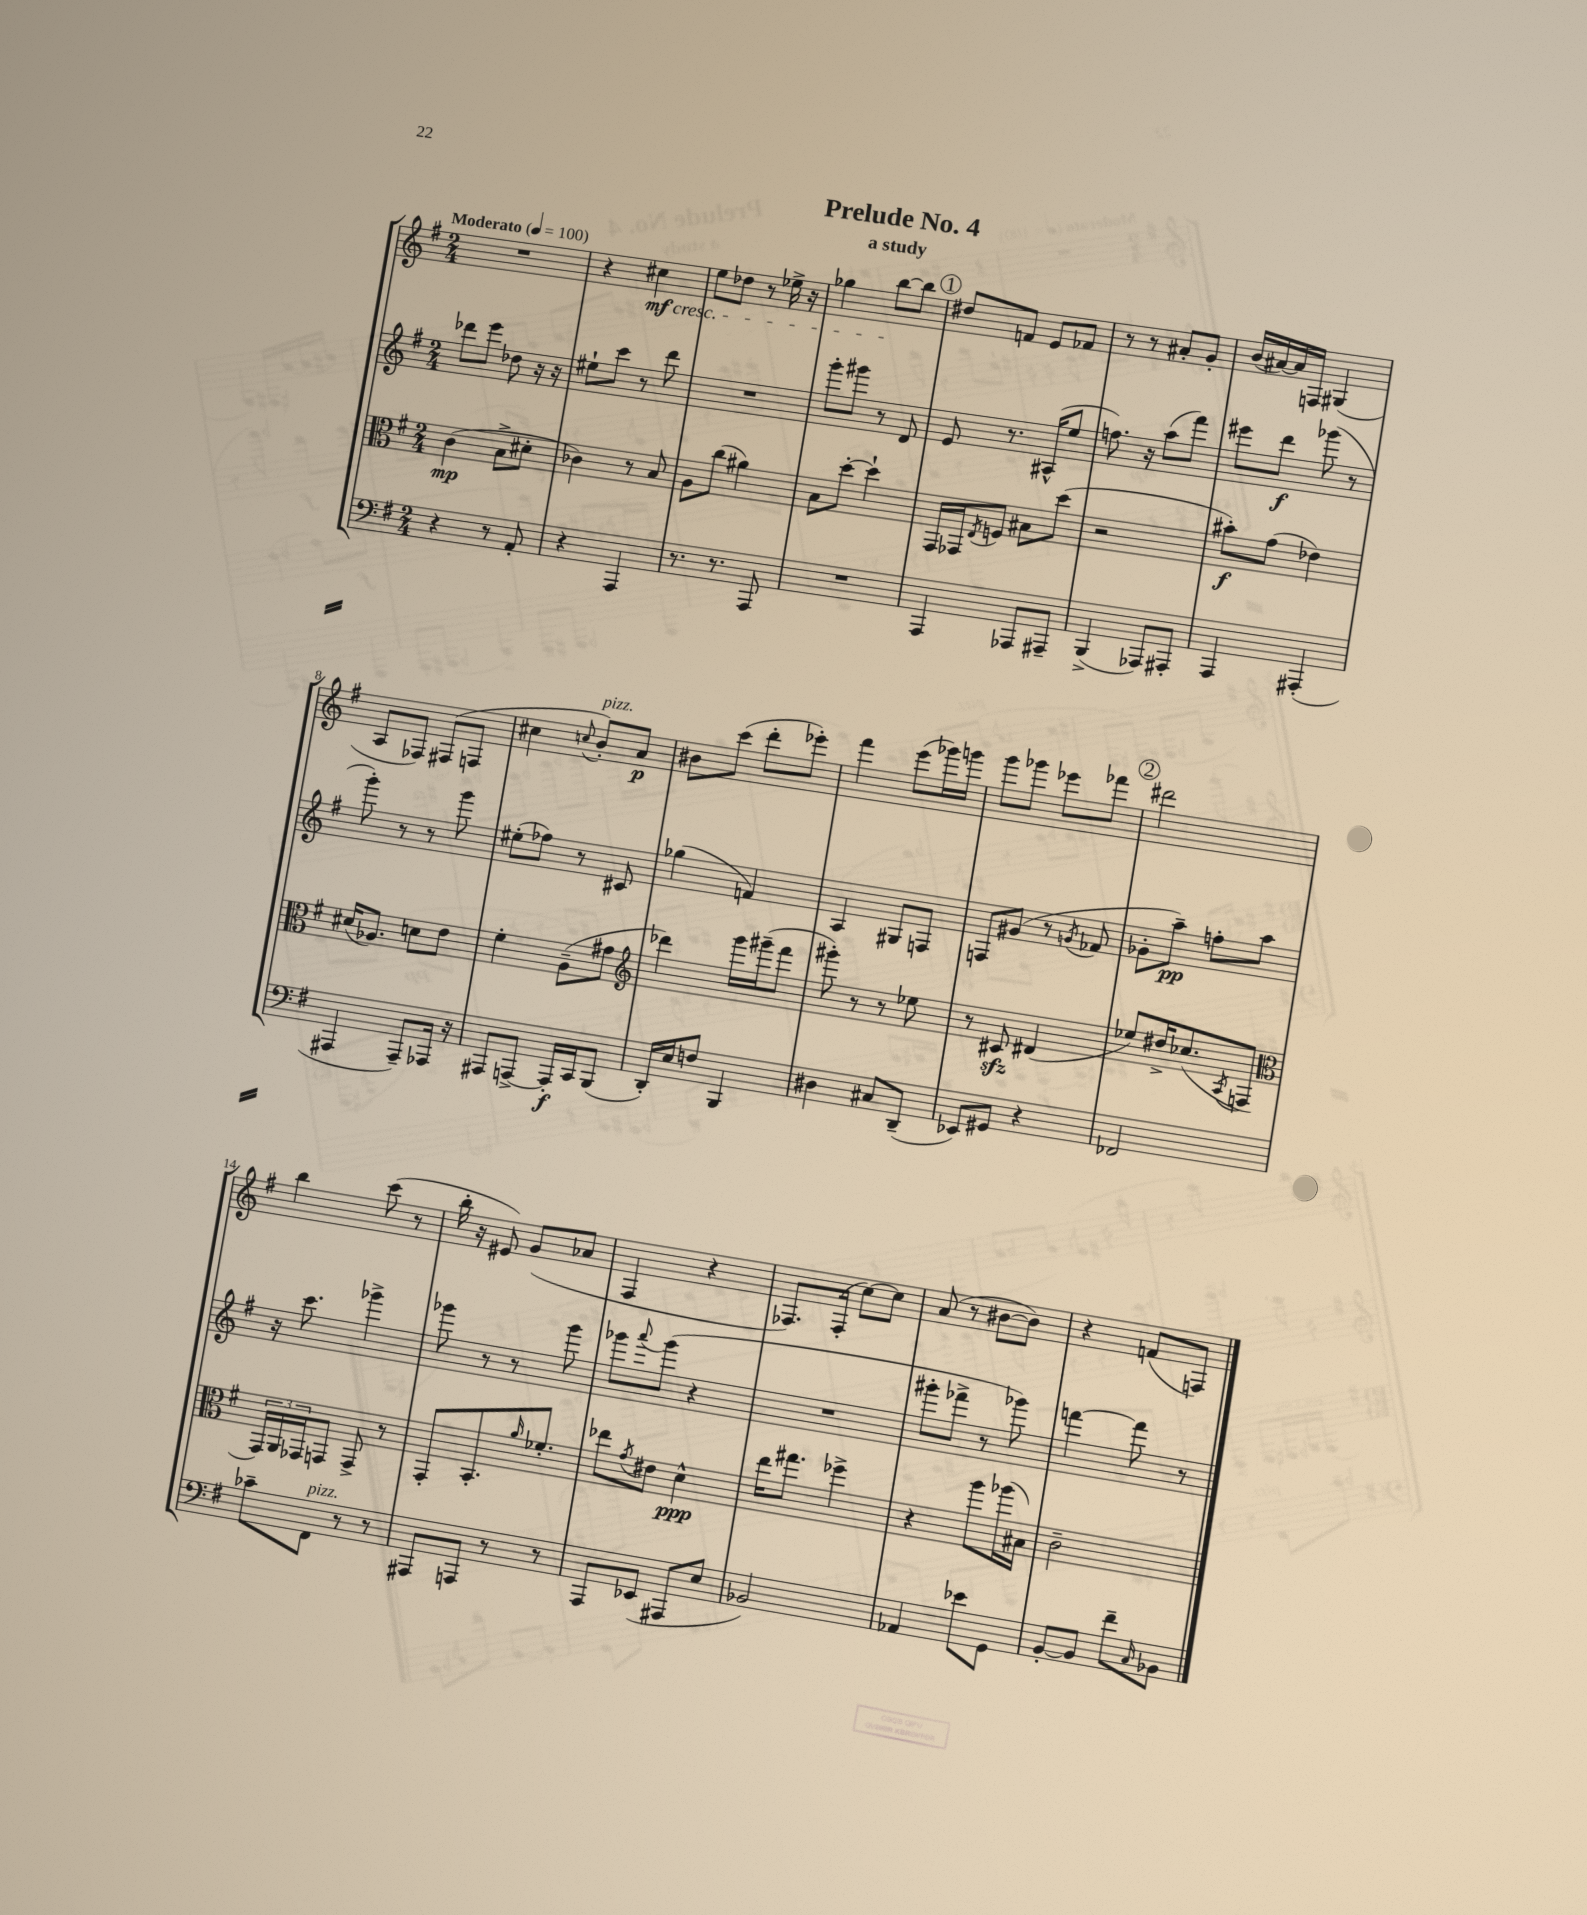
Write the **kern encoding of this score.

**kern	**kern	**kern	**kern
*staff4	*staff3	*staff2	*staff1
*clefF4	*clefC3	*clefG2	*clefG2
*k[f#]	*k[f#]	*k[f#]	*k[f#]
*M2/4	*M2/4	*M2/4	*M2/4
*MM100	*MM100	*MM100	*MM100
4r	(4c	8ddd-	2r
.	.	8eee	.
8r	8B^	8dd-	.
8AA'	8d#'	16r	.
.	.	16r	.
=	=	=	=
4r	4c-)	8ee#`	4r
.	.	8ccc	.
4AAA	8r	8r	4cc#
.	8B	8ddd	.
=	=	=	=
8.r	8A	2r	8ee
.	(8cc	.	8dd-
8.r	.	.	.
.	4a#)	.	8r
8AAA	.	.	16ee-^
.	.	.	16r
=	=	=	=
2r	8B	8ggg'	4gg-
.	[8dd'	8ggg#	.
.	4dd`]	8r	[8bb
.	.	8d	8bb]
=	=	=	=
4AAA	16GG	8e	8dd#
.	16GG-	.	.
.	8qE	.	.
.	8F	8.r	8f
8AAA-	8B#	.	8e
.	.	(16A#^^	.
8AAA#~	(8dd	8ee	8f-
=	=	=	=
(4BBB^	2r	8.ff)	8r
.	.	.	8r
.	.	16r	.
8AAA-)	.	(8aa	8a#'
8AAA#'	.	8fff#)	8g'
=	=	=	=
4AAA	8b#')	8eee#	(16b
.	.	.	[16a#)
.	(8g	8ddd	16a#]
.	.	.	16F
(4AAA#'	4e-)	(8ggg-	(4G#
.	.	8r	.
=	=	=	=
4AAA#	(16d#	8ggg')	8A
.	8.A-)	.	.
.	.	8r	8F-)
8AAA#~)	8d	8r	(8F#
16AAA-	8e	8ggg	8F
16r	.	.	.
=	=	=	=
8AAA#	4f#'	(8ee#'	4cc#
[8AAA^	.	8ff-)	.
.	.	.	8qqcc
16AAA']	(8A~	8r	8b')
16CC	.	.	.
(8BBB	8g#	8c#	8a
=	=	=	=
*	*clefG2	*	*
16DD')	4ddd-)	(4gg-	8b#
16E	.	.	.
8F	.	.	(8ccc
4BBB	16ggg	4f)	8ddd'
.	(16ggg#~	.	.
.	8fff#	.	8eee-')
=	=	=	=
4D#	8ggg#')	4A	4fff#
.	8r	.	.
8C#	8r	8G#	(8eee
(8DD~	8ee-	8F	16ggg-)
.	.	.	16ggg
=	=	=	=
8EE-)	8r	8F	8ggg
8GG#	8c#	(8g#	8ggg-
4r	(4d#	8r	8eee-
.	.	8qg	.
.	.	8f-	8fff-
=	=	=	=
2FF-	8ee-)	8g-'	2ddd#
.	16dd#^	8aa~)	.
.	(8.cc-	.	.
.	.	8ff'	.
.	8qA	.	.
.	8F	8aa	.
=	=	=	=
*	*clefC3	*	*
8c-~	24GG)	16r	4bb
.	24AA	.	.
.	.	8.ccc	.
.	24GG-	.	.
8FF#	8GG	.	.
8r	8GG^	4ggg-^	(8ccc
8r	8r	.	8r
=	=	=	=
8AAA#	8GG'	8ggg-	16bb'
.	.	.	16r
8AAA	8.BB'	8r	8e#)
8r	.	8r	(8g
.	16qqa	.	.
.	8.f-'	.	.
8r	.	8ggg-	8a-
=	=	=	=
8AAA	8ee-	8ggg-	4F#
.	8qg	8qqaaa	.
(8EE-	8e#	(8ggg-	.
8AAA#	4d^^	4r	4r
8E	.	.	.
=	=	=	=
2BB-)	16ee	2r	8.F-)
.	8.gg#	.	.
.	.	.	(16F-'
.	4ff-^	.	[8cc)
.	.	.	8cc]
=	=	=	=
4AA-	4r	8ggg#'	(8a
.	.	8fff-^	8r
8e-	8aa	8r	[8b#
8GG	(16aa-	8ggg-)	8b#])
.	16B#)	.	.
=	=	=	=
[8BB'	2c~	[4fff	4r
8BB]	.	.	.
8f#~	.	8fff]	(8f
16qqC	.	.	.
8BB-	.	8r	8F)
==	==	==	==
*-	*-	*-	*-
